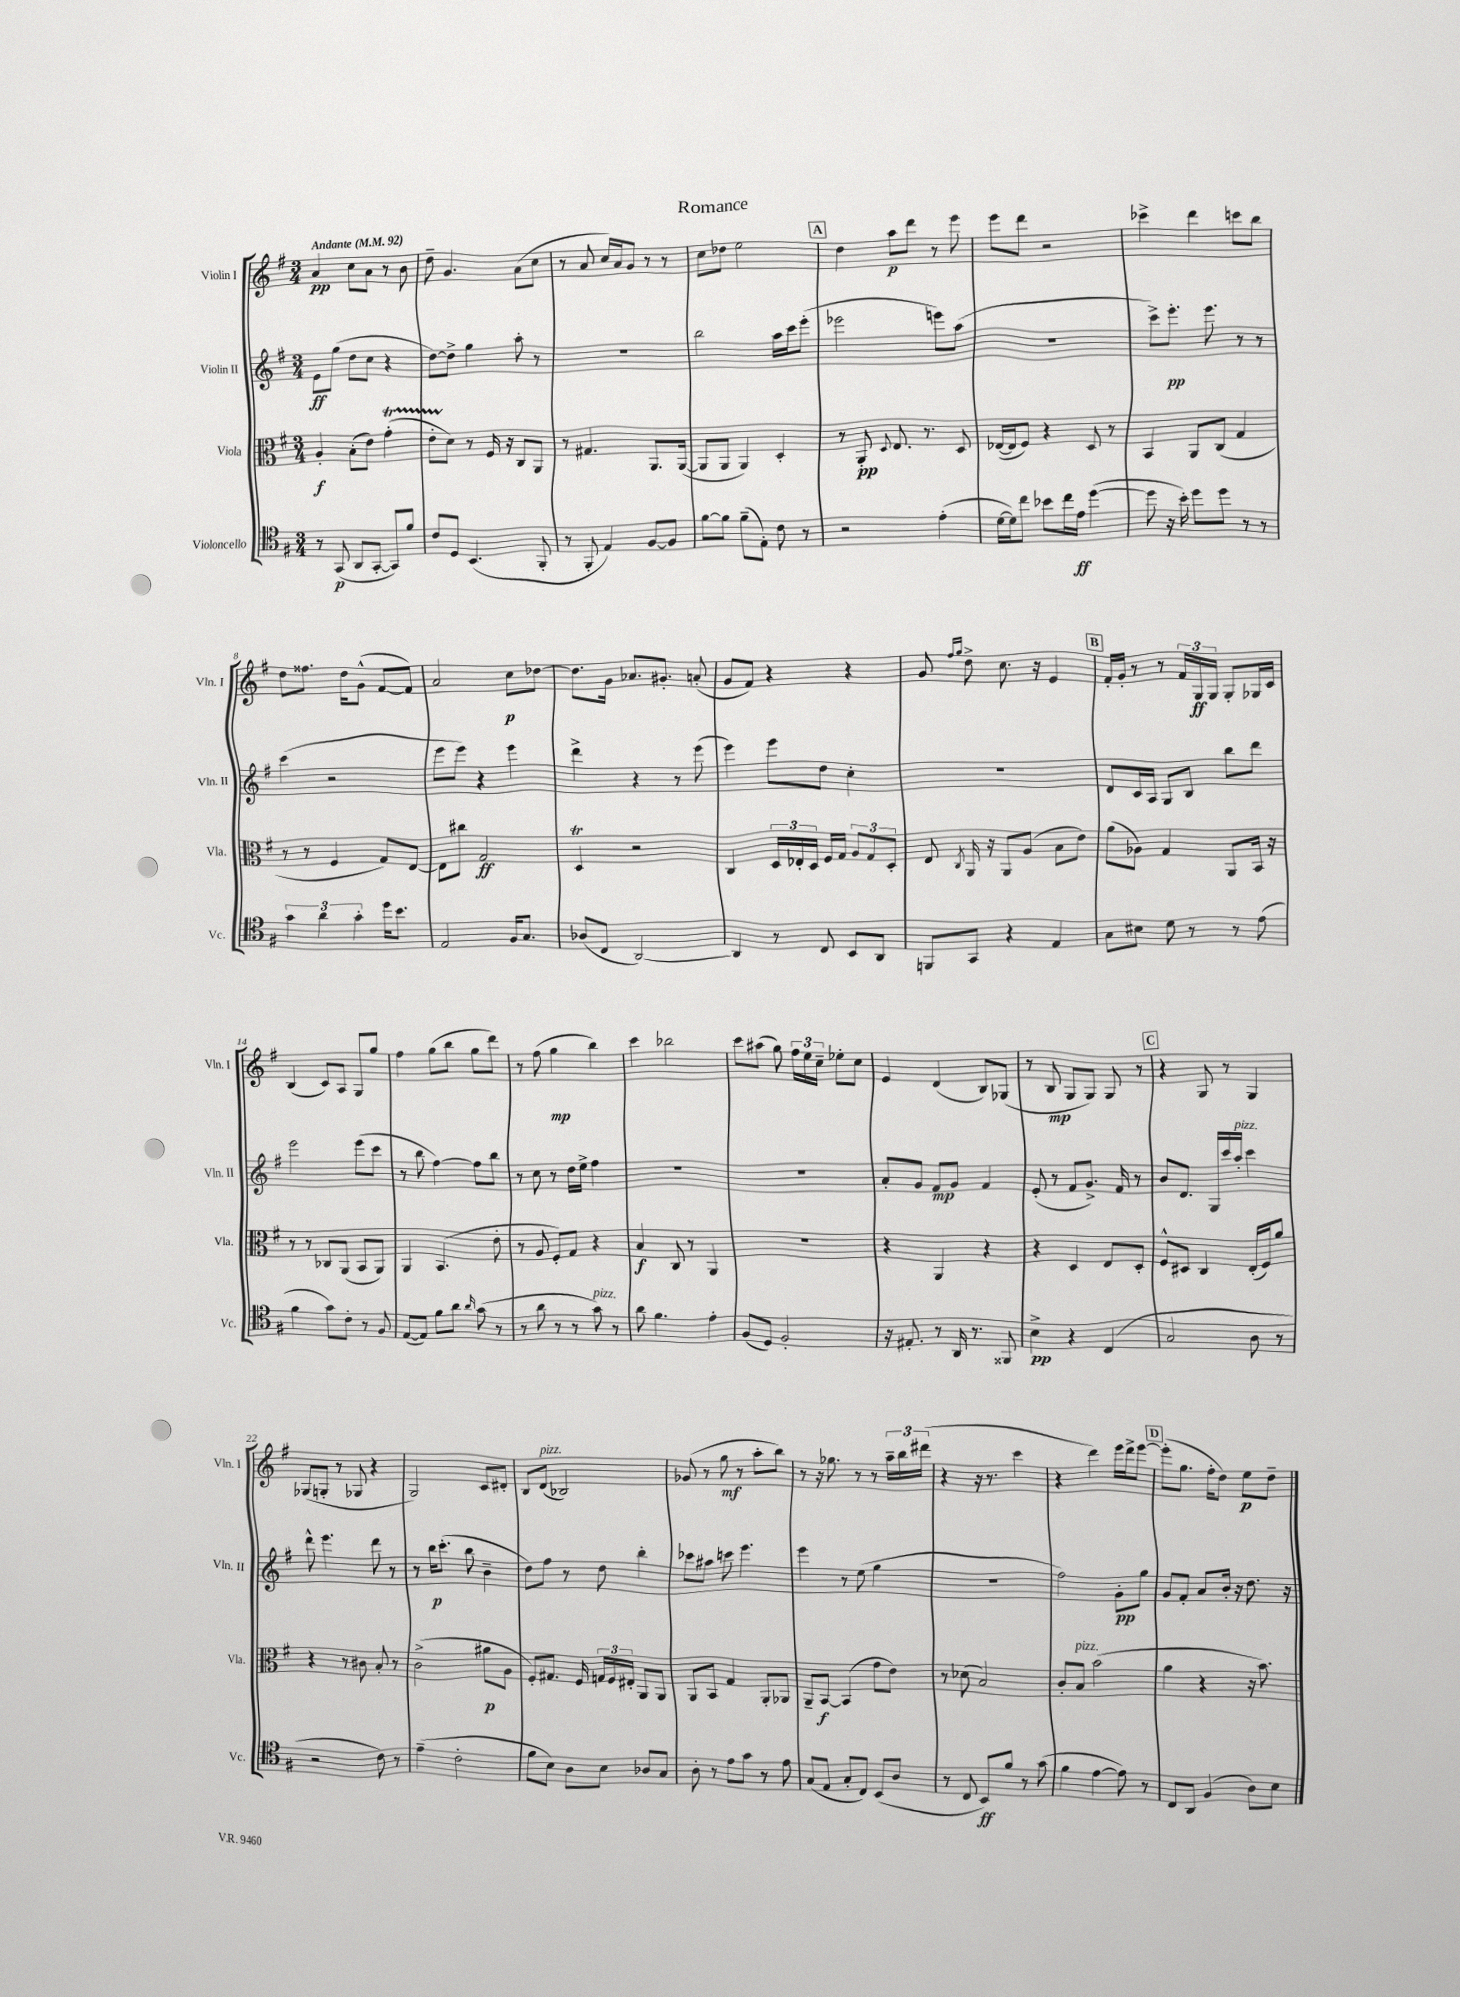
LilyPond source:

\header { title = "Romance" }
<<
\new StaffGroup <<
\new Staff = "s0" \with { instrumentName = "Violin I" shortInstrumentName = "Vln. I" } {
    \clef treble \key g \major \numericTimeSignature \time 3/4 \tempo "Andante" 4 = 92
    \autoBeamOff a'4\pp c''8[ a'8] r8 b'8 |
    d''8-- g'4. a'8[( c''8] |
    r8 a'8 c''16[) a'16 g'8] r8 r8 |
    c''8[ des''8] e''2 |
    \mark \markup { \box "A" } d''4 a''8[\p d'''8] r8 e'''8 |
    e'''8[ d'''8] r2 |
    ces'''4-> d'''4 c'''8[ b''8] |
    d''8[ fisis''8.] d''16[ g'8]-^( fis'8[~ fis'8]) |
    a'2 c''8[\p des''8]~ |
    des''8.[ g'16] aes'8.[ gis'8.]-. a'8-.( |
    g'8[ fis'8]) r4 r4 |
    g'8 \grace { fis''16[ g''16] } d''8-> c''8. r16 e'4 |
    \mark \markup { \box "B" } fis'16[-. g'16]-. r8 r8 \tuplet 3/2 { fis'16[ g16\ff g16] } g8[-. ges16 c'16] |
    b4( c'8[) a8] g8[ g''8] |
    fis''4 g''8[( b''8] g''8[ d'''8]) |
    r8 fis''8( g''4\mp b''4) |
    c'''4 bes''2 |
    c'''8[ ais''8]( g''8) \tuplet 3/2 { fis''16[ e''16 c''16]-- } ees''8[-. c''8] |
    e'4 d'4( b8[) ges8]( |
    r8 b8\mp g8[ g8]) g8 r8 |
    \mark \markup { \box "C" } r4 g8 r8 g4 |
    ges8[( g8]-. r8 ges8 r4 |
    g2) c'8[ dis'8]-. |
    b8[ d'8]^\markup { \italic "pizz." }( bes2) |
    ges'8( r8 g''8\mf r8 a''8[-. b''8]) |
    r8 r16 ges''8. r8 r8 \tuplet 3/2 { a''16[-- b''16 dis'''16]( } |
    r4 r16 r8. c'''4 |
    r4 d'''4) e'''16[ d'''16-> e'''8]~ |
    \mark \markup { \box "D" } e'''8[-.( g''8.] fis''16[-. d''8]) e''8[\p d''8]-- \bar "|." |
}
\new Staff = "s1" \with { instrumentName = "Violin II" shortInstrumentName = "Vln. II" } {
    \clef treble \key g \major \numericTimeSignature \time 3/4
    \autoBeamOff e'8[\ff g''8]( d''8[ c''8] r4 |
    d''8[~) d''8]-> g''4 a''8-. r8 |
    R2. |
    b''2 a''16[ c'''16 e'''8]-.( |
    \mark \markup { \box "A" } ees'''2 e'''8[) a''8]( |
    R2. |
    c'''8[->) e'''8.]-.\pp e'''8. r8 r8 |
    c'''4( r2 |
    e'''8[ e'''8]) r4 e'''4 |
    d'''4-> r4 r8 e'''8( |
    e'''4) e'''8[ d''8] c''4-. |
    R2. |
    \mark \markup { \box "B" } d'8[ c'16 a16] g8[ b8] b''8[ d'''8] |
    e'''2 e'''8[( c'''8] |
    r8 b''8 fis''4~) fis''8[ b''8] |
    r8 c''8 r8 d''16[ e''16]-> fis''4 |
    R2. |
    R2. |
    a'8[-. g'8] fis'8[\mp g'8] fis'4 |
    e'8-.( r8 fis'8[ g'8.]->) fis'16 r8 |
    \mark \markup { \box "C" } b'8[ d'8.] g16[ c'''16 a''16]-.^\markup { \italic "pizz." } c'''4 |
    d'''8-^ e'''4. d'''8 r8 |
    r8 b''16[\p c'''8.]-.( b''8 b'4-- |
    d''8[) fis''8] r8 d''8 b''4-. |
    ces'''8[ ais''8] c'''8 e'''4. |
    e'''4 r8 e''8( g''4 |
    R2. |
    fis''2) g'8[-.\pp g''8] |
    \mark \markup { \box "D" } g'8[ fis'8]-. a'8[ b'16]-. r16 d''8. r16 \bar "|." |
}
\new Staff = "s2" \with { instrumentName = "Viola" shortInstrumentName = "Vla." } {
    \clef alto \key g \major \numericTimeSignature \time 3/4
    \autoBeamOff a4-.\f b8[-.( e'8]) g'4-.\startTrillSpan( |
    e'8[-. d'8]\stopTrillSpan) r8 fis16 r16 c8[ a,8] |
    r8 gis4. a,8.[ a,16]~( |
    a,8[ a,8] a,4) d4-. |
    \mark \markup { \box "A" } r8 a,8-.\pp \appoggiatura { d8 } e8. r8. d8 |
    ees16[~( ees16 fis8]) r4 d8 r8 |
    b,4 a,8[ c8]( g4 |
    r8 r8 fis4 g8[) e8]~ |
    e8[ cis''8] g2\ff |
    d4\trill r2 |
    c4 \tuplet 3/2 { d16[ ees16-. d16] } fis16[ g16] \tuplet 3/2 { a8[ g8 d8]-. } |
    e8 \acciaccatura { c8 } a,16 r16 a,8[ a8]( b8[ e'8]) |
    \mark \markup { \box "B" } a'8[( aes8]) g4 a,8[ b,16] r16 |
    r8 r8 ces8[ a,8]( b,8[ a,8]) |
    a,4 b,4.( e'8-. |
    r8 a8 fis8[-.) g8] r4 |
    b4\f c8 r8 a,4 |
    R2. |
    r4 a,4 r4 |
    r4 d4 e8[ d8]-. |
    \mark \markup { \box "C" } fis8[-^ dis8] c4 e16[-.( fis16) a'8] |
    r4 r8 cis'8 b8-. r8 |
    c'2->( ais'8[\p a8] |
    fis8[-.) gis8.] fis16 \tuplet 3/2 { g16[ fis16 eis16]-. } a,8[ a,8] |
    a,8[ b,8] g4 a,8[-. aes,8] |
    a,8[-- b,8]~\f b,4( g'8[ e'8]) |
    r8 des'8( b2) |
    c'8[-. b8]^\markup { \italic "pizz." } b'2( |
    \mark \markup { \box "D" } a'4 r4 r16 b'8.) \bar "|." |
}
\new Staff = "s3" \with { instrumentName = "Violoncello" shortInstrumentName = "Vc." } {
    \clef tenor \key g \major \numericTimeSignature \time 3/4
    \autoBeamOff r8 g,8\p( a,8[ g,8]~-. g,8[) fis'8] |
    c'8[ d8] b,4.( fis,8-. |
    r8 fis,8-. e4) fis8[~ fis8] |
    fis'8[~ fis'8] fis'8[--( e8]-.) c'8 r8 |
    \mark \markup { \box "A" } r2 e'4-.( |
    d'16[~ d'16) c''8] bes'8[ c''16 e'16]\ff d''4~( |
    d''8 r16 b'16-.) d''8[ d''8] r8 r8 |
    \tuplet 3/2 { g'4 a'4 g'4-. } d''16[ b'8.] |
    e2 fis16[ g8.] |
    aes8[( c8] a,2~) |
    a,4 r8 c8 b,8[ a,8] |
    f,8[ g,8] r4 e4 |
    \mark \markup { \box "B" } g8[ bis8] d'8 r8 r8 e'8( |
    fis'4 g'8[) c'8]-. r8 fis8 |
    e8[~( e8]) fis'8[ a'8] \grace { a'16 } g'8( r8 |
    r8 a'8 r8 r8 g'8^\markup { \italic "pizz." }) r8 |
    a'8 fis'4. e'4-. |
    fis8[( d8]) fis2-. |
    r16 eis8.-. r8 a,16 r8. fisis,8 |
    b4->\pp r4 c4( |
    \mark \markup { \box "C" } g2 a8 r8 |
    r2 c'8) r8 |
    e'4--( c'2-. |
    fis'8[ b8]) a8[ b8] aes8[ g8] |
    a8-. r8 e'8[ g'8] r8 e'8 |
    g8[( e8] g8[-. c8]) b,8[( a8] |
    r8 c8 b,8[\ff) fis'8] r8 g'8( |
    fis'4 e'4~ e'8) r8 |
    \mark \markup { \box "D" } c8[ a,8] fis4( a8[) b8] \bar "|." |
}
>>
>>
